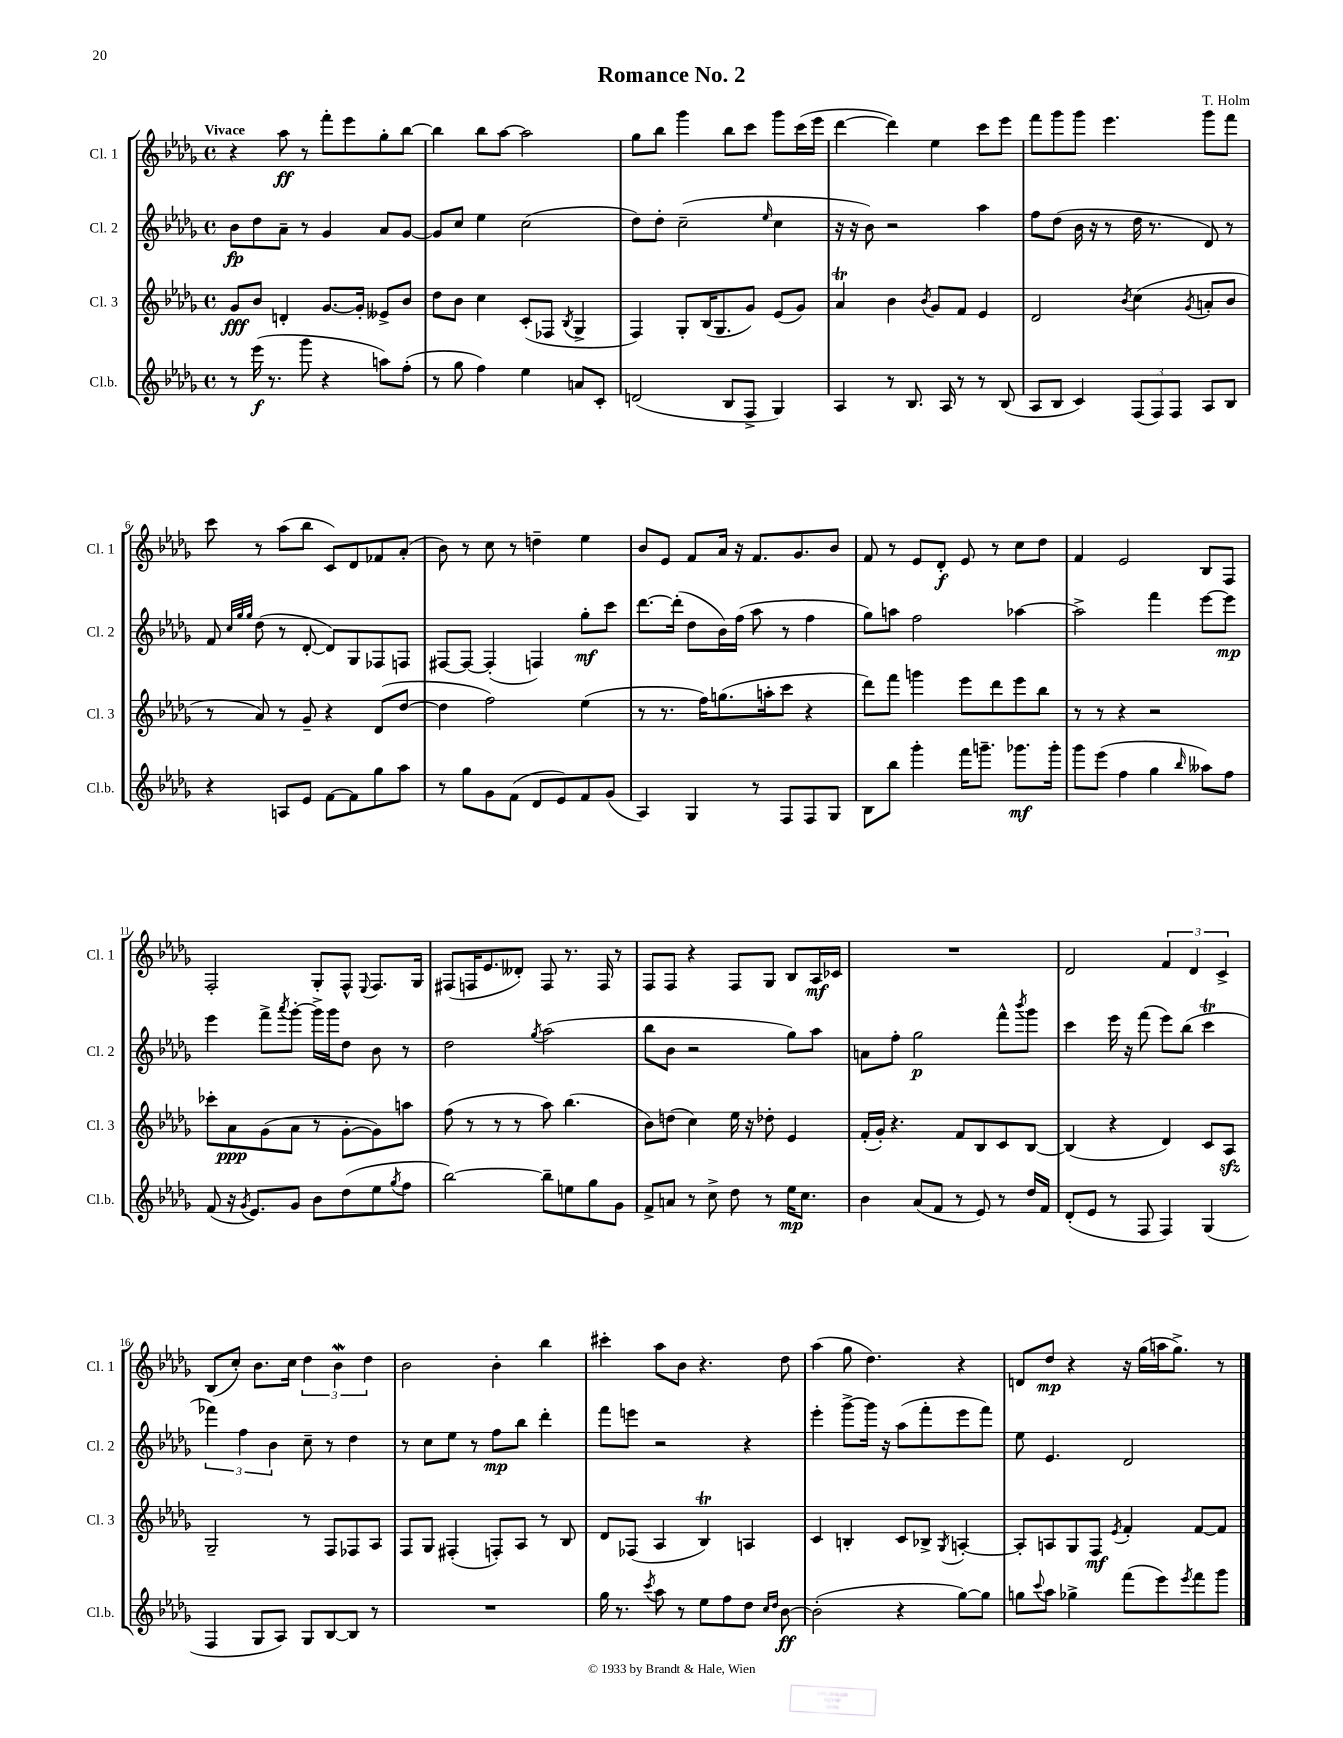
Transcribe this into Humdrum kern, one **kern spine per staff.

**kern	**kern	**kern	**kern
*staff4	*staff3	*staff2	*staff1
*clefG2	*clefG2	*clefG2	*clefG2
*k[b-e-a-d-g-]	*k[b-e-a-d-g-]	*k[b-e-a-d-g-]	*k[b-e-a-d-g-]
*M4/4	*M4/4	*M4/4	*M4/4
*met(c)	*met(c)	*met(c)	*met(c)
8r	8g-/L	8b-\L	4r
(16eee-\	8b-/J	8dd-\	.
8.r	.	.	.
.	4d'/	8a-~\J	8aa-\
8ggg-\	.	8r	8r
4r	[8.g-/L	4g-/	8fff'\L
.	.	.	8eee-\
.	16g-'/]Jk	.	.
8aa\L)	8e--^/L	8a-/L	8gg-'\
(8ff'\J	8b-/J	[8g-/J	[8bb-\J
=	=	=	=
8r	8dd-\L	8g-/]L	4bb-\]
8gg-\	8b-\J	8cc/J	.
4ff\)	4cc\	4ee-\	8bb-\L
.	.	.	[8aa-\J
4ee-\	(8c'/L	(2cc\	2aa-\]
.	8F-/J	.	.
.	8qB-/	.	.
8a/L	4G-^/	.	.
8c'/J	.	.	.
=	=	=	=
(2d/	4F/)	8dd-\L)	8gg-\L
.	.	8dd-'\J	8bb-\J
.	8G-'/L	(2cc~\	4ggg-\
.	(16B-/K	.	.
.	8.G-/	.	.
8B-/L	.	.	8bb-\L
8F^/J	8g-/J)	.	8ccc\J
.	.	16qqee-/	.
4G-/)	(8e-/L	4cc\	8ggg-\L
.	8g-/J)	.	(16ccc\L
.	.	.	16eee-\JJ
=	=	=	=
4A-/	4a-/	16r	[4ddd-\
.	.	16r	.
.	.	8b-\)	.
8r	4b-\	2r	4ddd-\])
8.B-/	.	.	.
.	8qb-/	.	.
.	8g-/L	.	4ee-\
16A-/	.	.	.
8r	8f/J	.	.
8r	4e-/	4aa-\	8ccc\L
(8B-/	.	.	8eee-\J
=	=	=	=
8A-/L	2d-/	8ff\L	8fff\L
8B-/J	.	(8dd-\J	8ggg-\
4c/)	.	16b-\	8ggg-\J
.	.	16r	.
.	.	8r	4.eee-\
.	8qb-/	.	.
(12F/L	(4cc\	16dd-\	.
.	.	8.r	.
12F/)	.	.	.
12F/J	.	.	.
.	8qg-/	.	.
8A-/L	8a'/L	8d-/)	8ggg-\L
8B-/J	8b-/J	8r	8fff\J
=	=	=	=
4r	8r	8f/	8ccc\
.	.	32qqcc/LLL	.
.	.	32qqgg-/	.
.	.	32qqgg-/JJJ	.
.	8a-/)	(8dd-\	8r
8A/L	8r	8r	(8aa-\L
8e-/J	8g-~/	[8d-'/	8bb-\J
[8f\L	4r	8d-/]L)	8c/L)
8f\]	.	8G-/	8d-/
8gg-\	(8d-/L	8F-/	8f-/
8aa-\J	[8dd-/J	8F/J	(8a-'/J
=	=	=	=
8r	4dd-\]	[8F#/L	8b-\)
8gg-\L	.	8F#/_J	8r
8g-\	2ff\)	(4F#'/]	8cc\
(8f\J	.	.	8r
8d-/L	.	4F/)	4dd~\
8e-/)	.	.	.
8f/	(4ee-\	8gg-'\L	4ee-\
(8g-/J	.	8ccc\J	.
=	=	=	=
4A-/)	8r	[8.ddd-\L	8b-/L
.	8.r	.	8e-/J
.	.	(16ddd-'\]Jk	.
4G-/	.	8dd-\L	8f/L
.	16ff\LK)	.	.
.	(8.gg\	16b-\L)	16a-/Jk
.	.	(16ff\JJ	16r
8r	.	8aa-\	8.f/L
.	16aa'\k	.	.
8F/L	8ccc\J	8r	.
.	.	.	8.g-/
8F/	4r	4ff\	.
8G-/J	.	.	8b-/J
=	=	=	=
8B-\L	8ddd-\L)	8gg-\L)	8f/
8bb-\J	8fff\J	8aa\J	8r
4ggg-'\	4ggg\	2ff\	8e-/L
.	.	.	8d-'/J
16fff\LK	8eee-\L	.	8e-/
8.ggg~\J	.	.	.
.	8ddd-\	.	8r
8.ggg-\L	8eee-\	[4aa-\	8cc\L
.	8bb-\J	.	8dd-\J
16ggg-'\Jk	.	.	.
=	=	=	=
8ggg-\L	8r	2aa-^\]	4f/
(8eee-\J	8r	.	.
4ff\	4r	.	2e-/
4gg-\	2r	4fff\	.
16qqbb-/	.	.	.
8aa--\L)	.	[8eee-\L	8B-/L
8ff\J	.	8eee-\]J	8F/J
=	=	=	=
(8f/	8ccc-'\L	4eee-\	2F'/
16r	8a-\	.	.
8qg-/	.	.	.
8.e-/L)	.	.	.
.	(8g-\	8fff^\L	.
.	.	8qaaa-/	.
8g-/J	8a-\J	[8ggg-'\J	.
8b-\L	8r	16ggg-^\]LL	8G-'/L
.	.	16ggg-\J	.
(8dd-\	[8g-'\L	8dd-\J	8F^^/J
.	.	.	8qqE-/
8ee-\	8g-\])	8b-\	8.F/L
8qgg-/	.	.	.
8ff\J	8aa\J	8r	.
.	.	.	16G-/Jk
=	=	=	=
[2bb-\)	(8ff\	2dd-\	(8F#/L
.	8r	.	16F/K
.	.	.	8.e-/
.	8r	.	.
.	8r	.	8d--'/J)
.	.	8qgg-/	.
8bb-~\]L	8aa-\)	(2aa-\	8F/
8ee\	(4.bb-\	.	8.r
8gg-\	.	.	.
.	.	.	16F/
8g-\J	.	.	8r
=	=	=	=
8f^/L	8b-\L)	8bb-\L	8F/L
8a/J	(8dd\J	8b-\J	8F/J
8r	4cc\)	2r	4r
8cc^\	.	.	.
8dd-\	16ee-\	.	8F/L
.	16r	.	.
8r	8dd-'\	.	8G-/J
16ee-\LK	4e-/	8gg-\L)	8B-/L
8.cc\J	.	.	.
.	.	8aa-\J	16A-/L
.	.	.	16c-/JJ
=	=	=	=
4b-\	(16f'/LL	8a\L	1r
.	16g-'/JJ)	.	.
.	4.r	8ff'\J	.
(8a-/L	.	2gg-\	.
8f/J	.	.	.
8r	8f/L	.	.
8e-/)	8B-/	.	.
8r	8c/	8fff^^\L	.
.	.	8qbbb-/	.
16dd-/LL	[8B-/J	8ggg-\J	.
16f/JJ	.	.	.
=	=	=	=
(8d-'/L	(4B-/]	4ccc\	2d-/
8e-/J	.	.	.
8r	4r	16eee-\	.
.	.	16r	.
8F/	.	(8fff\	.
4F/)	4d-/)	8eee-\L)	6f/
.	.	(8bb-\J	.
.	.	.	6d-/
(4G-/	8c/L	4ccc\	.
.	.	.	6c^/
.	8A-/J	.	.
=	=	=	=
4F/	2G-~/	6fff-\)	(8B-/L
.	.	.	8cc'/J)
.	.	6ff\	.
8G-/L	.	.	8.b-\L
.	.	6b-\	.
8A-/J)	.	.	.
.	.	.	16cc\Jk
8G-/L	8r	8cc~\	6dd-\
[8B-/	8F/L	8r	.
.	.	.	6b-\
8B-/]J	8F-/	4dd-\	.
.	.	.	6dd-\
8r	8A-/J	.	.
=	=	=	=
1r	8F/L	8r	2b-\
.	8G-/J	8cc\L	.
.	(4F#'/	8ee-\J	.
.	.	8r	.
.	8F'/L)	8ff\L	4b-'\
.	8A-/J	8bb-\J	.
.	8r	4ddd-'\	4bb-\
.	8B-/	.	.
=	=	=	=
16gg-\	8d-/L	8fff\L	4ccc#'\
8.r	.	.	.
.	(8F-/J	8eee\J	.
8qccc/	.	.	.
8aa-\	4A-/	2r	8aa-\L
8r	.	.	8b-\J
8ee-\L	4B-/)	.	4.r
8ff\	.	.	.
8dd-\J	4A/	4r	.
16qqcc/LL	.	.	.
16qqdd-/JJ	.	.	.
[8b-\	.	.	8dd-\
=	=	=	=
(2b-'\]	4c/	4eee-'\	(4aa-\
.	4B'/	[8ggg-^\L	8gg-\
.	.	16ggg-\]Jk	4.dd-\)
.	.	16r	.
4r	8c/L	(8aa-\L	.
.	8B-^/J	8fff'\	.
.	8qG-/	.	.
[8gg-\L)	[4A'/	8eee-\	4r
8gg-\]J	.	8fff\J)	.
=	=	=	=
8gg\L	8A'/]L	8ee-\	8d/L
8qqccc/	.	.	.
8aa-\J	8A/	4.e-/	8dd-/J
4gg-^\	8G-/	.	4r
.	8F/J	.	.
.	8qe-/	.	.
(8fff\L	4f'/	2d-/	16r
.	.	.	(16gg-\LL
8eee-\)	.	.	16aa\J
.	.	.	8.gg-^\J)
8qeee-/	.	.	.
8fff\	[8f/L	.	.
8ggg-\J	8f/]J	.	8r
==	==	==	==
*-	*-	*-	*-
